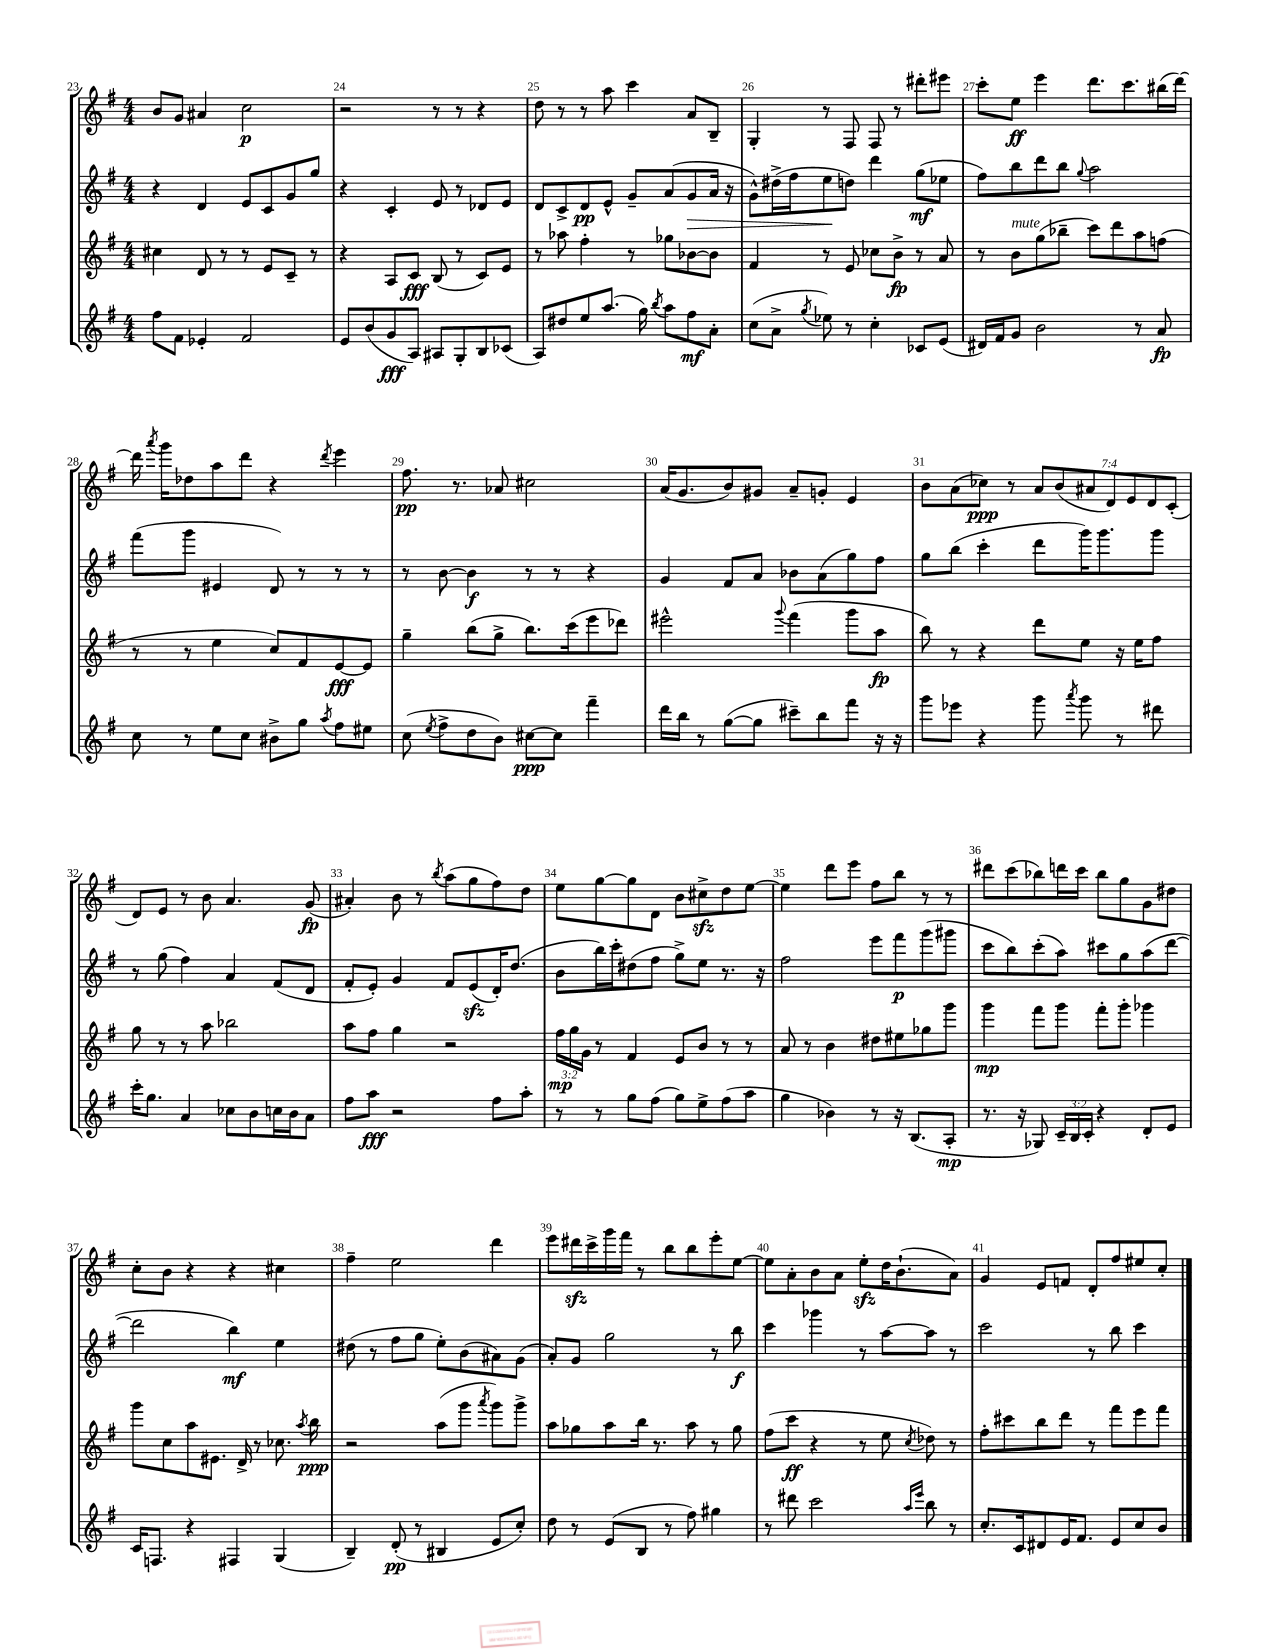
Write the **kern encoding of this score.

**kern	**kern	**kern	**kern
*staff4	*staff3	*staff2	*staff1
*clefG2	*clefG2	*clefG2	*clefG2
*k[f#]	*k[f#]	*k[f#]	*k[f#]
*M4/4	*M4/4	*M4/4	*M4/4
8ff#	4cc#	4r	8b
8f#	.	.	8g
4e-'	8d	4d	4a#
.	8r	.	.
2f#	8r	8e	2cc
.	8e	8c	.
.	8c~	8g	.
.	8r	8gg	.
=	=	=	=
8e	4r	4r	2r
(8b	.	.	.
8g	8A	4c'	.
8A)	8c	.	.
8A#	(8B	8e	8r
8G'	8r	8r	8r
8B	8c)	8d-	4r
(8c-	8e	8e	.
=	=	=	=
8A)	8r	8d	8dd
8dd#	8aa-	8c^	8r
8ee	4ff#'	8d	8r
(8.aa	.	8e^^	8aa
.	8r	8g~	4ccc
16gg)	.	.	.
8qbb	.	.	.
8aa	8gg-	(8a	.
8ff#	[8b-	8g	8a
8a'	8b-]	16a	8B~
.	.	16r	.
=	=	=	=
(8cc	4f#	8g^^)	4G'
8a^	.	(16dd#^	.
.	.	16ff#	.
8qgg	.	.	.
8ee-)	8r	8ee	8r
8r	8e	8dd)	8F#
4cc'	8cc-	4ddd	8F#
.	8b^	.	8r
8c-	8r	(8gg	8ddd#'
(8e	8a	8ee-	8eee#
=	=	=	=
16d#)	8r	8ff#)	8ccc'
16f#	.	.	.
8g	8b	8bb	8ee
2b	(8gg	8ddd	4eee
.	8bb-~	8bb	.
.	.	8qqgg	.
.	8ccc)	2aa	8.ddd
.	8ddd	.	.
.	.	.	8.ccc
8r	8aa	.	.
8a	(8ff	.	(16bb#
.	.	.	[16ddd)
=	=	=	=
8cc	8r	(8fff#	16ddd]
.	.	.	8qaaa
.	.	.	16ggg
8r	8r	8ggg	8dd-
8ee	4ee	4e#	8aa
8cc	.	.	8ddd
8b#^	8cc)	8d)	4r
8gg	8f#	8r	.
8qaa	.	.	8qddd
8ff#	[8e	8r	4eee
8ee#	8e]	8r	.
=	=	=	=
(8cc	4gg~	8r	8.ff#
8qee	.	.	.
8ff#^	.	[8b	.
.	.	.	8.r
8dd	(8bb	4b]	.
8b)	8gg^	.	8a-
[8cc#	8.bb)	8r	2cc#
8cc#]	.	8r	.
.	(16ccc	.	.
4fff#~	8eee	4r	.
.	8ddd-)	.	.
=	=	=	=
16ddd	2eee#^^	4g	(16a
16bb	.	.	8.g
8r	.	.	.
([8gg	.	8f#	8b)
8gg]	.	8a	8g#
.	8qqggg	.	.
8ccc#~)	(4fff#	8b-	8a~
8bb	.	(8a	8g'
8fff#	8ggg	8gg)	4e
16r	8aa	8ff#	.
16r	.	.	.
=	=	=	=
8ggg	8bb)	8gg	8b
8eee-	8r	(8bb	(8a
4r	4r	4ccc'	8cc-)
.	.	.	8r
8ggg	8ddd	8ddd	14a
.	.	.	(14b
8qaaa	.	.	.
8ggg	8ee	16ggg)	.
.	.	.	14a#
.	.	8.ggg	.
.	.	.	14d)
8r	16r	.	.
.	.	.	14e
.	16ee	.	.
.	.	.	14d
8ddd#	8ff#	8ggg	.
.	.	.	(14c'
=	=	=	=
16ccc'	8gg	8r	8d)
8.gg	.	.	.
.	8r	(8gg	8e
4a	8r	4ff#)	8r
.	8aa	.	8b
8cc-	2bb-	4a	4.a
8b	.	.	.
16cc	.	(8f#	.
16b	.	.	.
8a	.	8d	(8g
=	=	=	=
8ff#	8aa	8f#'	4a#')
8aa	8ff#	8e')	.
2r	4gg	4g	8b
.	.	.	8r
.	.	.	8qbb
.	2r	8f#	(8aa
.	.	(8e	8gg
8ff#	.	16d')	8ff#)
.	.	(8.dd	.
8aa'	.	.	8dd
=	=	=	=
8r	24ff#	8b	8ee
.	24gg	.	.
.	24g	.	.
8r	8r	16bb)	[8gg
.	.	16ccc'	.
8gg	4f#	(8dd#	8gg]
(8ff#	.	8ff#	8d
8gg)	8e	8gg^)	8b
8ee^	8b	8ee	8cc#^
(8ff#	8r	8.r	8dd
8aa	8r	.	[8ee
.	.	16r	.
=	=	=	=
4gg	8a	2ff#	4ee]
.	8r	.	.
4b-)	4b	.	8ddd
.	.	.	8eee
8r	8dd#	8eee	8ff#
16r	8ee#	8fff#	8bb
(8.B	.	.	.
.	8gg-	(8ggg	8r
8A'	8ggg	8ggg#	8r
=	=	=	=
8.r	4ggg	8ccc	8ddd#
.	.	8bb)	(8ccc
16r	.	.	.
8G-)	8fff#	(8ccc'	8bb-)
24c~	8ggg	8aa)	16ddd
24B	.	.	.
.	.	.	16ccc
24c'	.	.	.
4r	8fff#'	8ccc#	8bb-
.	8ggg'	8gg	8gg
8d'	4ggg-	(8aa	8g
8e	.	[8ddd	8dd#
=	=	=	=
16c	8ggg	2ddd]	8cc'
8.F	.	.	.
.	8cc	.	8b
4r	8aa	.	4r
.	8.e#	.	.
4F#	.	4bb)	4r
.	16d^	.	.
.	8r	.	.
(4G	8.cc-	4ee	4cc#
.	8qaa	.	.
.	16bb	.	.
=	=	=	=
4B~)	2r	(8dd#	4ff#~
.	.	8r	.
(8d'	.	8ff#	2ee
8r	.	8gg	.
4B#	(8aa	8ee')	.
.	8ggg	(8b	.
.	8qaaa	.	.
8e	8ggg)	8a#)	4ddd
8cc')	8ggg^	(8g	.
=	=	=	=
8dd	8aa	8a')	8eee
8r	8gg-	8g	16ddd#
.	.	.	16ccc^
(8e	8aa	2gg	16ggg
.	.	.	16fff#
8B	16bb	.	8r
.	8.r	.	.
8r	.	.	8bb
8ff#)	8aa	.	8bb
4gg#	8r	8r	8eee'
.	8gg-	8bb	[8ee
=	=	=	=
8r	(8ff#	4ccc	8ee]
8ddd#	8ccc	.	8a'
2ccc	4r	4ggg-	8b
.	.	.	8a
.	8r	8r	8ee'
.	8ee	[8aa	16dd
.	.	.	(8.b`
16qqaa	.	.	.
16qqeee	8qcc	.	.
8bb	8dd-)	8aa]	.
8r	8r	8r	8a)
=	=	=	=
8.cc'	8ff#'	2ccc	4g
.	8ccc#	.	.
16c	.	.	.
8d#	8bb	.	8e
16e	8ddd	.	8f
8.f#	.	.	.
.	8r	8r	8d'
8e	8fff#	8bb	8ff#
8cc	8eee	4ccc	8ee#
8b	8fff#	.	8cc'
==	==	==	==
*-	*-	*-	*-
